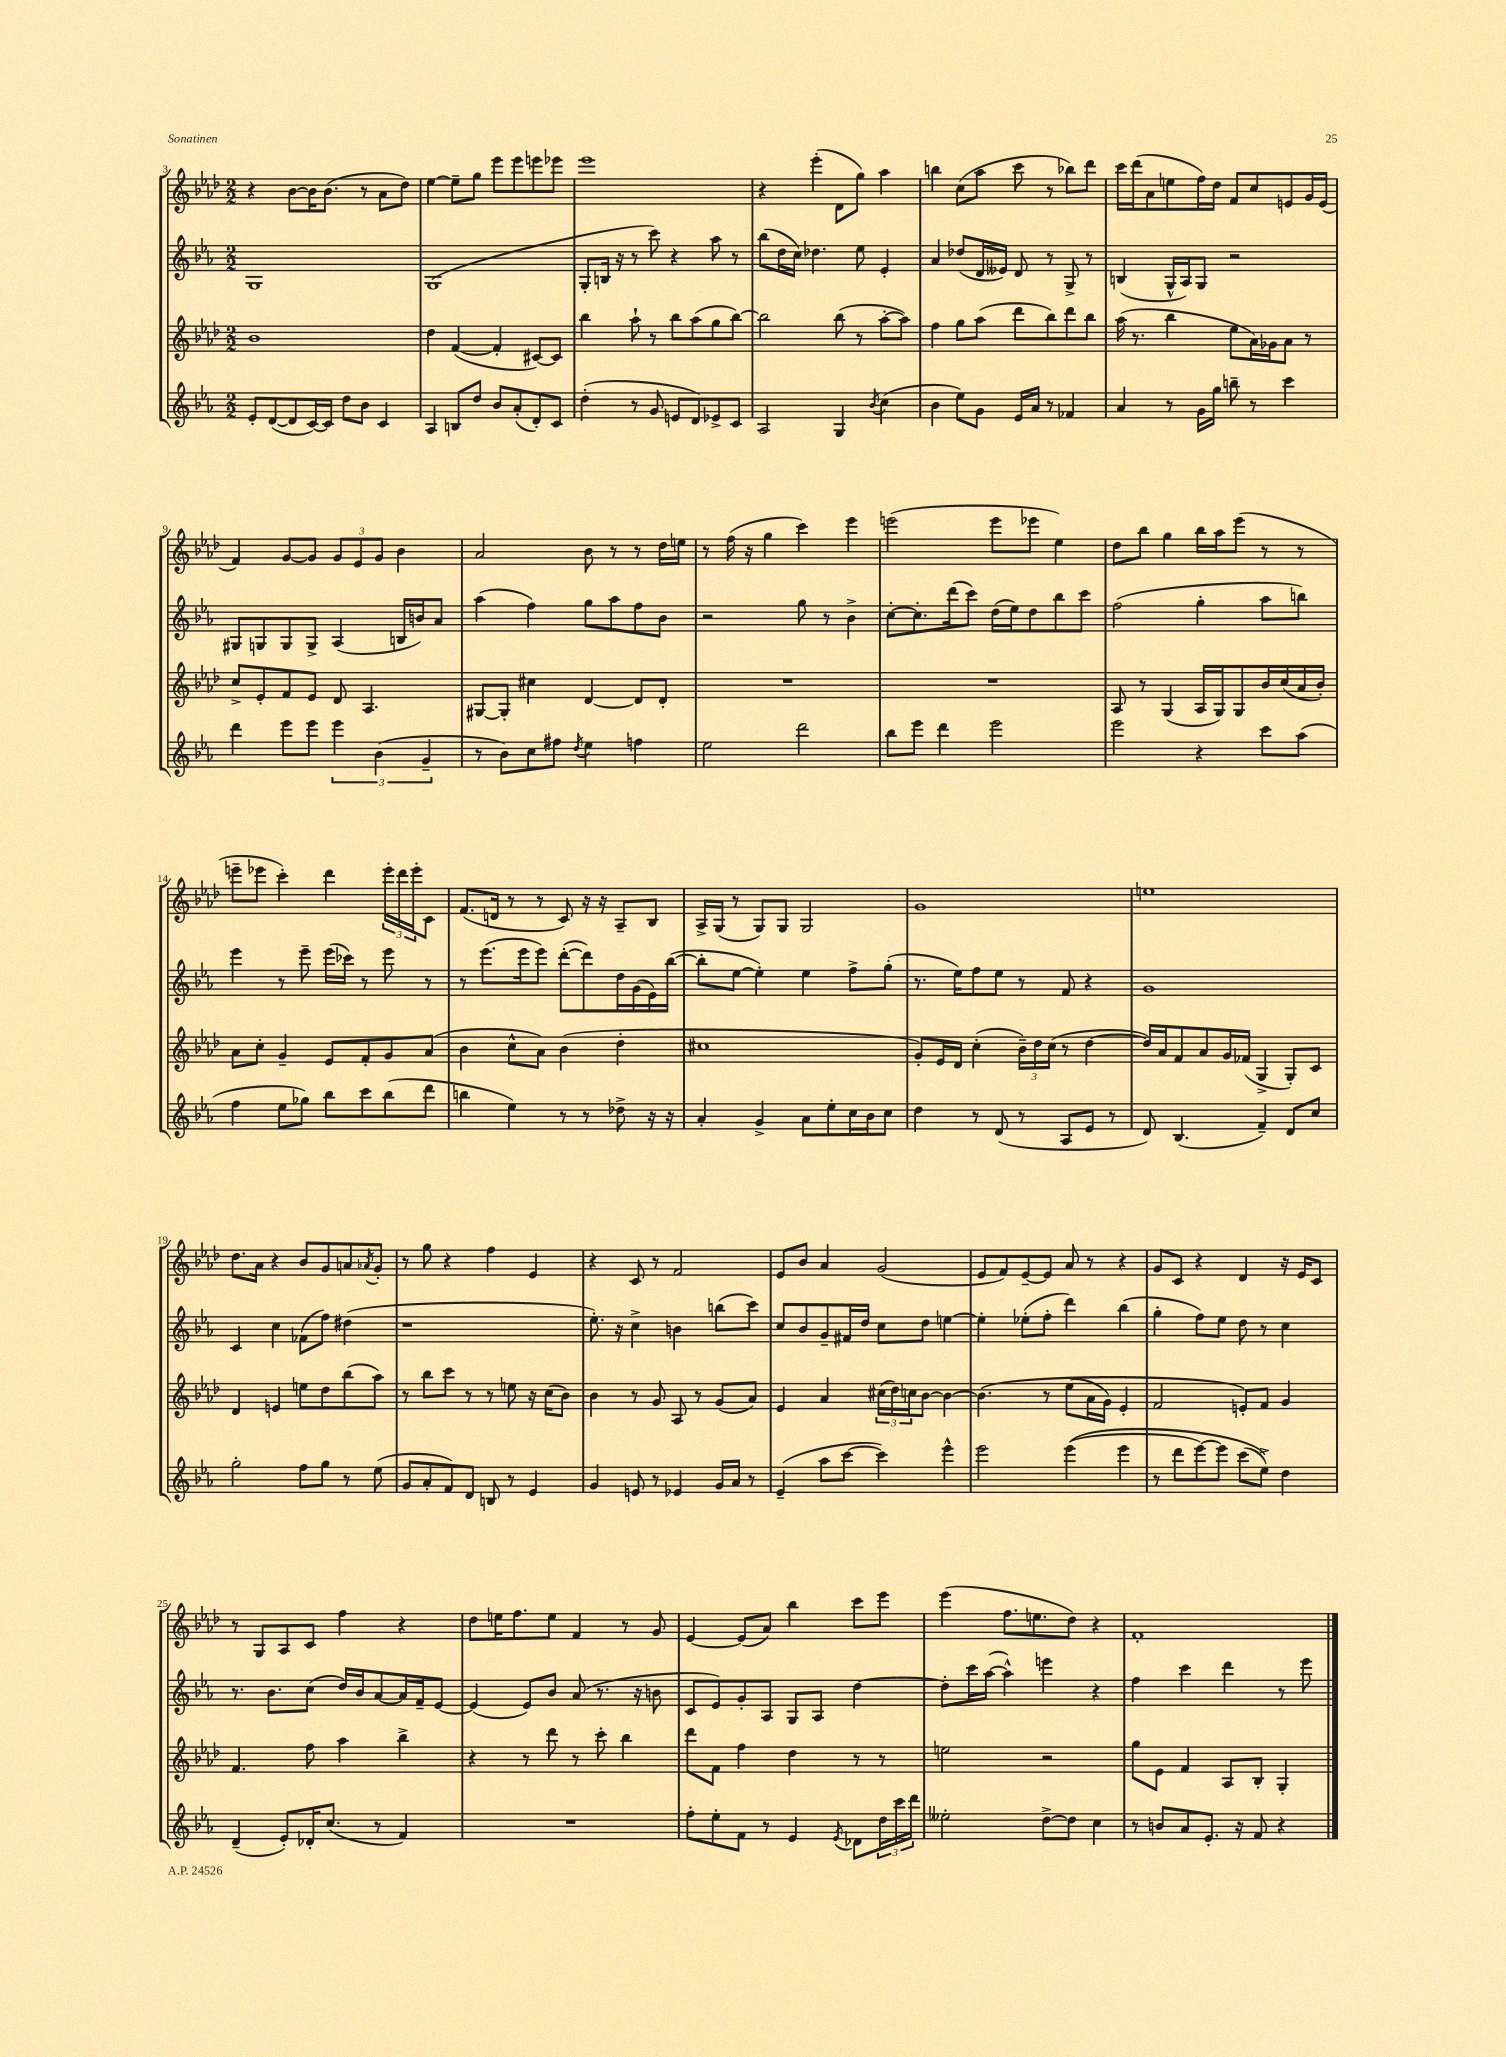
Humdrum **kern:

**kern	**kern	**kern	**kern
*staff4	*staff3	*staff2	*staff1
*clefG2	*clefG2	*clefG2	*clefG2
*k[b-e-a-]	*k[b-e-a-d-]	*k[b-e-a-]	*k[b-e-a-d-]
*M2/2	*M2/2	*M2/2	*M2/2
8e-'	1b-	1G	4r
([8d	.	.	.
8d]	.	.	[8b-
[16c)	.	.	16b-]
16c]	.	.	(8.b-
8dd	.	.	.
8b-	.	.	8r
4c	.	.	8a-
.	.	.	8dd-)
=	=	=	=
4A-	4dd-	(1G	[4ee-
8B	([4f	.	8ee-~]
8dd	.	.	8gg
8b-	4f']	.	8eee-
(8a-'	.	.	8eee-
8d')	[8c#)	.	8eee
8c	8c#]	.	8eee-
=	=	=	=
(4dd'	4bb-	8G'	1eee-
.	.	16B	.
.	.	16r	.
8r	8aa-`	8r	.
8g	8r	8ccc)	.
8e	8bb-	4r	.
8d)	(8aa-	.	.
8e-^	8gg	8aa-	.
8c	[8bb-)	8r	.
=	=	=	=
2A-	2bb-]	(8bb-	4r
.	.	16dd	.
.	.	16cc)	.
.	.	4.dd-	(4eee-'
4G	(8bb-	.	8d-
.	8r	8ee-	8gg)
8qb-	.	.	.
(4cc	[8aa-'	4e-'	4aa-
.	8aa-])	.	.
=	=	=	=
4b-	4ff	4a-	4bb
8ee-)	8gg	(8dd-	(8cc
8g	(8aa-	16d	8aa-
.	.	16e--)	.
16e-	8ddd-	8d	8ccc
16a-	.	.	.
8r	8bb-)	8r	8r
4f-	8ddd-	8G^	8bb-)
.	8bb-	8r	8ddd-
=	=	=	=
4a-	(16aa-	(4B	16ccc
.	8.r	.	(16ddd-
.	.	.	8a-
8r	4bb-	16G^^	8ee
.	.	16A-)	.
16g	.	8G	16ff)
16gg	.	.	16dd-
8bb~	8ee-	2r	8f
8r	16a-)	.	8cc
.	16g-	.	.
4ccc	8a-	.	8e
.	8r	.	16g
.	.	.	(16e
=	=	=	=
4ddd	8cc^	8G#	4f)
.	8e-'	8G	.
8eee-	8f	8G	[8g
8eee-	8e-	8G^	8g]
6eee-	8d-	(4A-	12g
.	.	.	12e-
.	4.A-	.	.
(6b-	.	.	12g
.	.	16B	4b-
.	.	16b)	.
6g~	.	.	.
.	.	8a-	.
=	=	=	=
8r	[8G#	(4aa-	2a-
8b-)	8G#']	.	.
8cc	4cc#	4ff)	.
8ff#	.	.	.
8qdd	.	.	.
4ee-	[4d-	8gg	8b-
.	.	8aa-	8r
4ff	8d-]	8ff	8r
.	8d-'	8b-	16dd-
.	.	.	16ee
=	=	=	=
2ee-	1r	2r	8r
.	.	.	(16ff
.	.	.	16r
.	.	.	4gg
2ddd	.	8gg	4ccc)
.	.	8r	.
.	.	4b-^	4eee-
=	=	=	=
8bb-	1r	[8cc'	(2eee
8eee-	.	8.cc']	.
4ddd	.	.	.
.	.	(16ddd	.
.	.	8ccc)	.
2eee-	.	(16dd	8eee
.	.	16ee-)	.
.	.	8dd	8eee-
.	.	8bb-	4ee-)
.	.	8ccc	.
=	=	=	=
2eee-	8A-	(2ff	8dd-
.	8r	.	8bb-
.	(4G	.	4gg
4r	16A-	4gg'	16bb-
.	16G)	.	16aa-
.	8G	.	(8eee-
8ccc	16b-	8aa-	8r
.	(16cc	.	.
(8aa-	16a-	8bb)	8r
.	16b-')	.	.
=	=	=	=
4ff	8a-	4eee-	8eee~
.	8cc'	.	8eee-
8ee-	4g~	8r	4ccc')
8gg-)	.	8eee-~	.
8bb-	8e-	(16eee-	4ddd-
.	.	16ccc-)	.
8ccc	8f'	8r	.
(8bb-	8g	8eee-	24eee-'
.	.	.	24ddd-
.	.	.	24eee-'
8ddd	(8a-	8r	8c
=	=	=	=
4bb	4b-	8r	(8.f
.	.	(8.eee-	.
.	.	.	16d
4ee-)	8cc^^	.	8r
.	.	16eee-	.
.	8a-)	8eee-)	8r
8r	(4b-	([8ddd'	8c)
8r	.	8ddd])	16r
.	.	.	16r
8dd-^	4dd-'	16dd	8A-~
.	.	(16g	.
16r	.	16e-)	8B-
16r	.	([16bb-	.
=	=	=	=
4a-'	1cc#	8bb-']	16A-^
.	.	.	(16G
.	.	[8ee-	8r
4g^	.	4ee-'])	8G)
.	.	.	8G
8a-	.	4ee-	2G
8ee-'	.	.	.
16cc	.	8ff^	.
16b-	.	.	.
8cc	.	(8gg'	.
=	=	=	=
4dd	8g')	8.r	1g
.	16e-	.	.
.	16d-	16ee-)	.
8r	(4cc'	8ff	.
(8d	.	8ee-	.
8r	24b-~)	8r	.
.	24dd-	.	.
.	(24cc	.	.
8A-	8r	8f	.
8e-	[4dd-	4r	.
8r	.	.	.
=	=	=	=
8d)	16dd-])	1g	1ee
.	16a-	.	.
(4.B-	8f	.	.
.	8a-	.	.
.	16g	.	.
.	(16f-	.	.
4f~)	4G^	.	.
8d	8G')	.	.
8cc	8c	.	.
=	=	=	=
2gg'	4d-	4c	8.dd-
.	.	.	16a-
.	4e	4cc	4r
8ff	8ee	(8f-	8b-
8gg	8dd-	8ff)	8g
8r	(8bb-	(4dd#	8a
.	.	.	8qa-
(8ee-	8aa-)	.	8g'
=	=	=	=
8g	8r	1r	8r
8a-'	8bb-	.	8gg
8f)	8ccc	.	4r
8d	8r	.	.
8B	8r	.	4ff
8r	8ee	.	.
4e-	16r	.	4e-
.	(16cc	.	.
.	8b-)	.	.
=	=	=	=
4g	4b-	8.ee-')	4r
.	.	16r	.
8e	8r	4cc^	8c
8r	8g	.	8r
4e-	8A-	4b	2f
.	8r	.	.
16g	(8g	(8bb	.
16a-	.	.	.
8r	8a-)	8ccc)	.
=	=	=	=
(4e-~	4e-	8cc	8e-
.	.	8b-	8b-
8aa-	4a-	8g~	4a-
[8ccc	.	16f#	.
.	.	16dd	.
4ccc])	(24cc#	8cc	(2g
.	24dd-)	.	.
.	24cc	.	.
.	[8b-	8dd	.
4eee-^^	4b-_	[4ee	.
=	=	=	=
2eee-	&(4.b-]	4ee']	8e-
.	.	.	8f)
.	.	(8ee-'	[8e-~
.	8r	8ff'	8e-]
&((4eee-	(8ee-	4ddd)	8a-
.	16a-	.	8r
.	16g)	.	.
4eee-	4e-'	(4bb-	4r
=	=	=	=
8r	2f	4gg'	8g
8ddd	.	.	8c
[8eee-)	.	8ff)	4r
8eee-]	.	8ee-	.
(8ccc	8e'&)	8dd	4d-
8ee-^)&)	8f	8r	.
4dd	4g	4cc	16r
.	.	.	16e-
.	.	.	8c
=	=	=	=
(4d~	4.f	8.r	8r
.	.	.	8G
.	.	8.b-	.
8e-')	.	.	8A-
16d-'	8ff	(8cc	8c
(8.cc	.	.	.
.	4aa-	16dd)	4ff
.	.	16b-	.
8r	.	[8a-	.
4f)	4bb-^	16a-]	4r
.	.	16f~	.
.	.	[8e-	.
=	=	=	=
1r	4r	(4e-]	8dd-
.	.	.	16ee
.	.	.	8.ff
.	8r	8e-)	.
.	8ddd-	8b-	8ee
.	8r	(8a-	4f
.	8ccc'	8.r	.
.	4bb-	.	8r
.	.	16r	.
.	.	8b	8g
=	=	=	=
8ff'	8ddd-	8c	[4e-
8ee-'	8f	8e-)	.
8f	4ff	8g'	(8e-]
8r	.	8A-	8a-)
4e-	4dd-	8G	4bb-
.	.	8A-	.
8qe-	.	.	.
8d-	8r	[4dd	8ccc
24dd	8r	.	8eee-
24ccc	.	.	.
24ddd	.	.	.
=	=	=	=
2ee--'	2ee	8dd']	(4eee-
.	.	16ccc	.
.	.	([16aa-	.
.	.	4aa-^^])	8.ff
.	.	.	8.ee
[8dd^	2r	4eee	.
8dd]	.	.	8dd-)
4cc	.	4r	4r
=	=	=	=
8r	8gg	4ff	1f'
8b	8e-	.	.
8a-	4f	4ccc	.
8.e-'	.	.	.
.	8A-	4ddd	.
16r	.	.	.
8f	8B-'	.	.
4r	4G'	8r	.
.	.	8eee-	.
==	==	==	==
*-	*-	*-	*-
